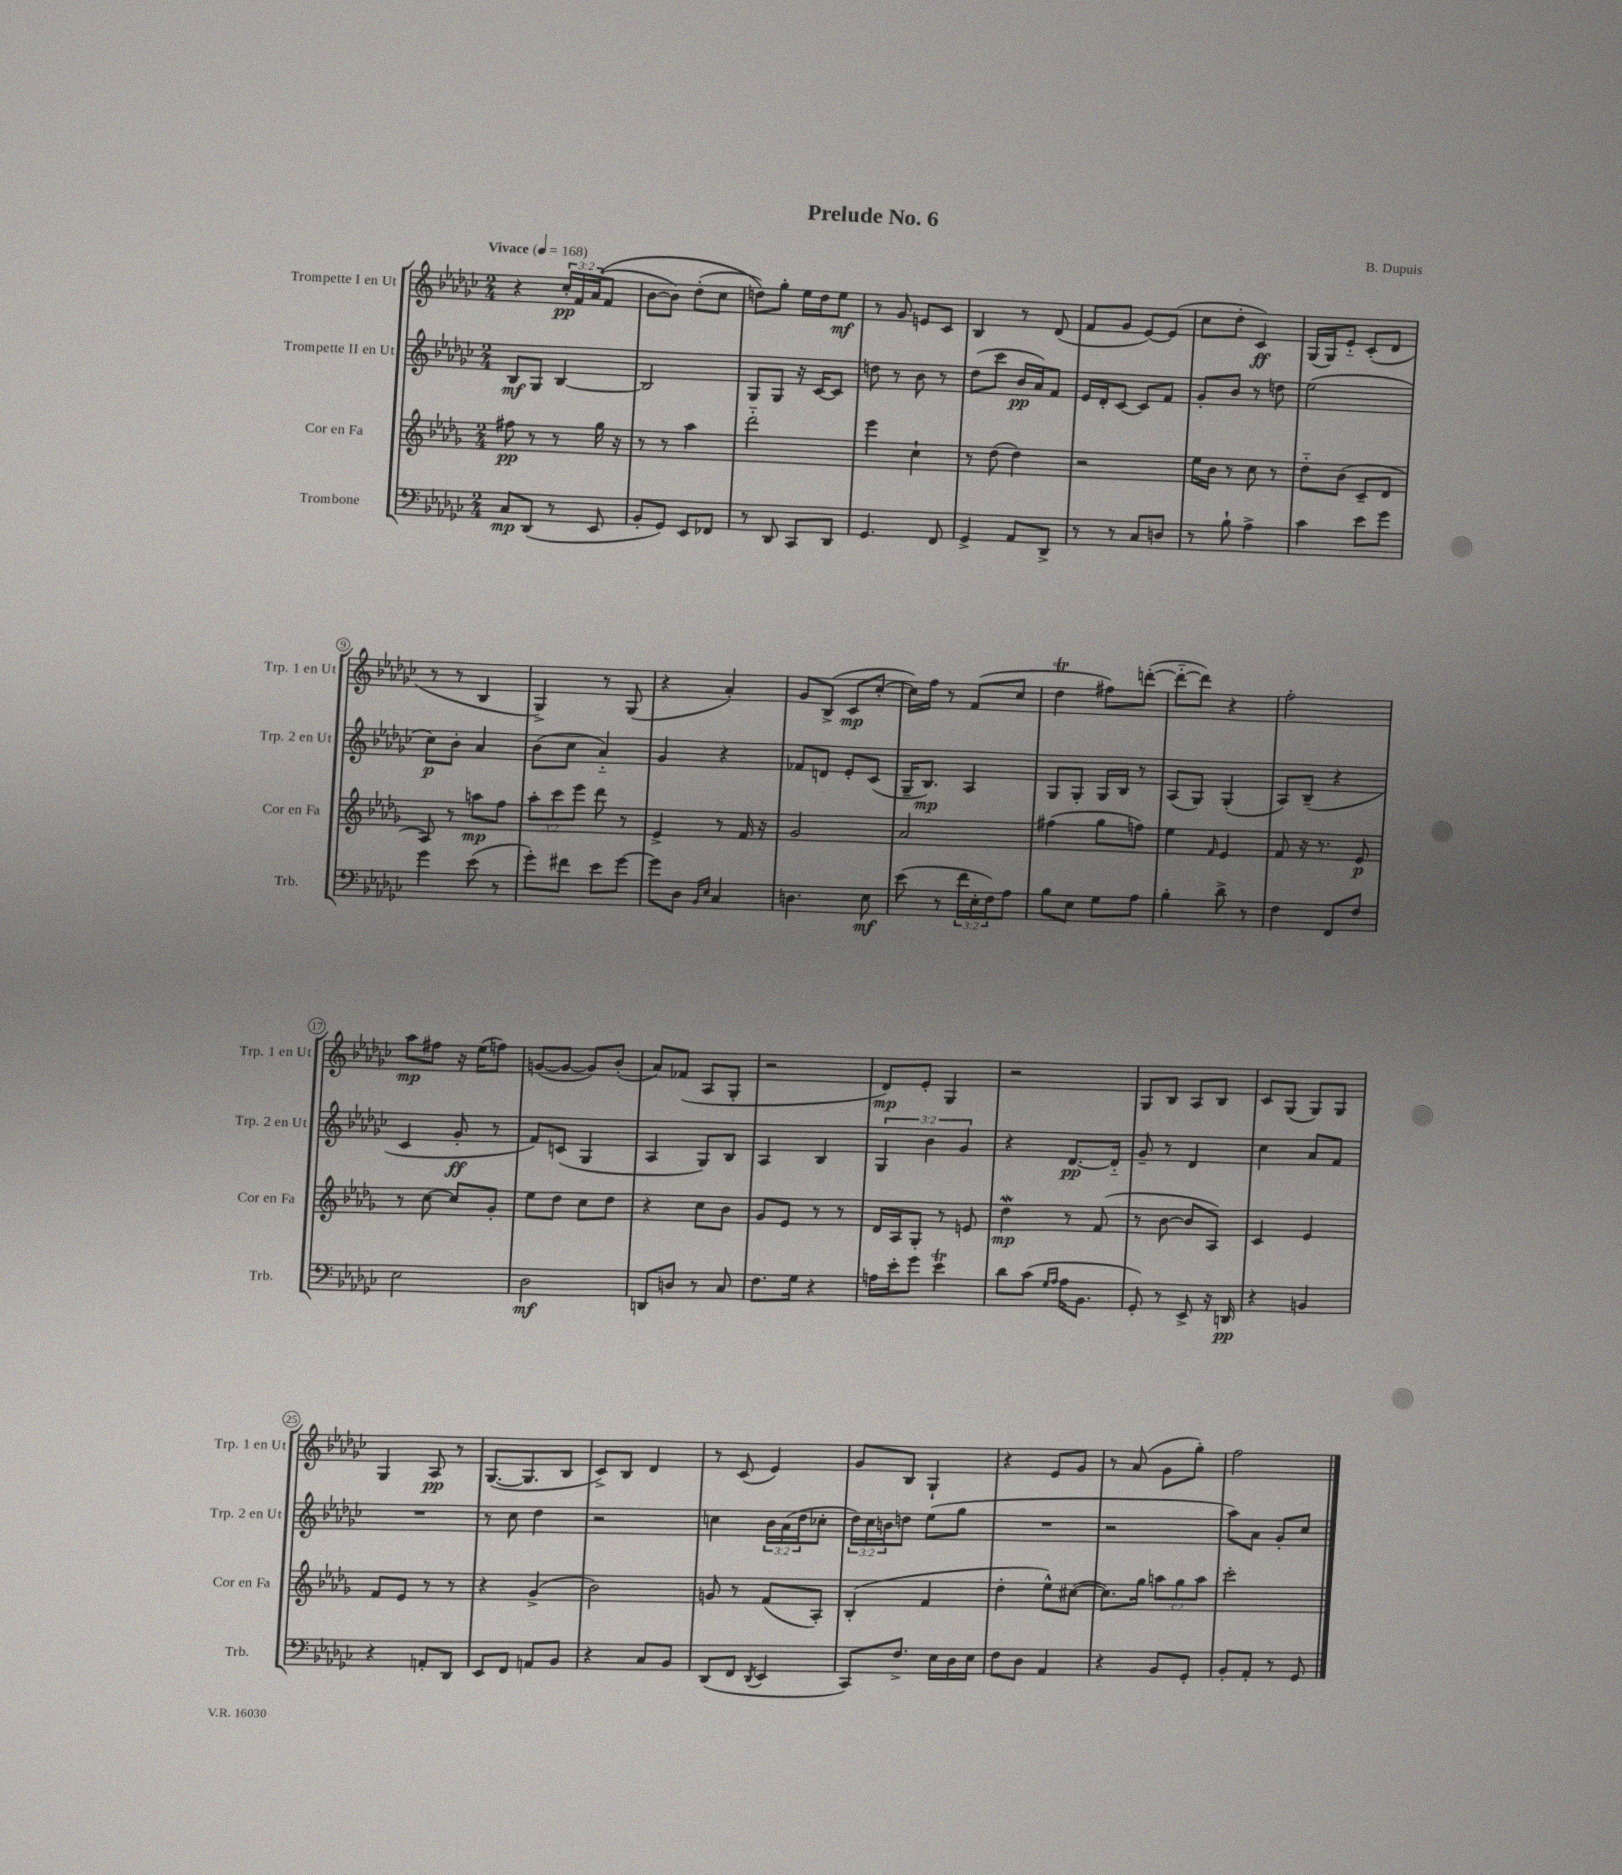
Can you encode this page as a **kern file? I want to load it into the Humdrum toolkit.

**kern	**kern	**kern	**kern
*staff4	*staff3	*staff2	*staff1
*clefF4	*clefG2	*clefG2	*clefG2
*k[b-e-a-d-g-c-]	*k[b-e-a-d-g-]	*k[b-e-a-d-g-c-]	*k[b-e-a-d-g-c-]
*M2/4	*M2/4	*M2/4	*M2/4
*MM168	*MM168	*MM168	*MM168
8C-	8ff#	8B-	4r
(8DD-	8r	8G-	.
8r	8r	[4B-	24cc-'
.	.	.	24f
.	.	.	&((24a-
8EE-	16gg-	.	8f
.	16r	.	.
=	=	=	=
8BB-'	8r	2B-]	[8b-
8GG-)	8r	.	8b-])
8EE-	4aa-	.	(8dd-'
8FF-	.	.	8cc-
=	=	=	=
8r	2ddd-'~	8G-	8dd)&)
8DD-	.	8G-	8gg-'
8CC-	.	16r	16ee-
.	.	[16c-	16dd
8DD-	.	8c-]	8ee-
=	=	=	=
4.GG-	4eee-	8dd	8r
.	.	8r	8g-
.	4cc`	8b-	8e
8FF	.	8r	8c-
=	=	=	=
4GG-^	8r	(8dd-	4B-
.	(8dd-	8ccc-	.
8AA-	4dd-)	16b-	8r
.	.	16a-)	.
8DD-^	.	8f	(8d-
=	=	=	=
8r	2r	16e-	8f
.	.	16d-'	.
8r	.	[8c-	8g-
8C-	.	8c-]	[8e-)
8D	.	8f	(8e-]
=	=	=	=
8r	16ee-	8g-'	8cc-
.	16b-	.	.
8B-`	8r	8b-	8dd-'
4A-^	8cc	8r	4c-)
.	8r	8dd	.
=	=	=	=
4c-	8dd-'~	(2ee-	(16G-
.	.	.	16G-)
.	(8b-	.	8e-'~
8e-	8c~	.	(8c-'
8g-	8d-	.	8d-
=	=	=	=
4g-	8A-)	8cc-)	8r
.	8r	8b-'	8r
(8e-	8aa	4a-	4B-
8r	8ff	.	.
=	=	=	=
8g-')	12aa-'	(8b-	4G-^)
.	12ccc	.	.
8f#	.	8cc-	.
.	12eee-	.	.
8e-	8ddd-	4a-'~)	8r
[8g-	8r	.	(8G-
=	=	=	=
8g-]	4e-^	4g-	4r
8D-	.	.	.
16qqBB-	.	.	.
16qqE-	.	.	.
4C-	8r	4r	4a-')
.	16f	.	.
.	16r	.	.
=	=	=	=
4.D	2g-	8f-	8g-
.	.	8d	(8B-^
.	.	8e-'	8c-
8E-	.	(8c-	[8cc-'
=	=	=	=
(8e-	2a-	16G-~	16cc-])
.	.	8.B-)	16ff
8r	.	.	8r
24f	.	4A-	(8f
24E-'	.	.	.
24F)	.	.	.
8A-	.	.	8cc-
=	=	=	=
8B-	(4ff#	8G-	4dd-
8E-	.	8G-'	.
8G-	8gg-	16G-	8ff#)
.	.	16B-	.
8A-	8ff)	8r	([8ddd'
=	=	=	=
4B-'	4ee-	(8A-	8ddd'~_
.	.	8G-)	8ddd])
.	16qqf	.	.
8d-^	4e-	(4G-'	4r
8r	.	.	.
=	=	=	=
4F	8f	8A-)	2ff'
.	16r	(8B-~	.
.	8.r	.	.
8FF	.	4r	.
8F	8e-	.	.
=	=	=	=
2E-	8r	4c-	8aa-
.	[8cc	.	8ff#
.	8cc]	8g-'	16r
.	.	.	(16ee-
.	8g-'	8r	8ff)
=	=	=	=
2D-	8ee-	8f)	([8g
.	8dd-	(8c	8g_
.	8cc	4G-	8g])
.	8dd-	.	(8b-'
=	=	=	=
8DD	4r	4A-	8a-)
8D	.	.	(8f-
8r	8cc	8G-)	8A-
8C-	8b-	8B-	8G-'
=	=	=	=
8.F	8g-	4A-	2r
.	8e-	.	.
16G-	.	.	.
4r	8r	4B-	.
.	8r	.	.
=	=	=	=
16A	16d-	6G-	8d-)
16e-'	16A-	.	.
8g-	8G-'	.	8e-'
.	.	6b-	.
4e-	8r	.	4G-
.	.	6g-	.
.	8e	.	.
=	=	=	=
8d-	4dd-	4r	2r
(8c-	.	.	.
16qqG-	.	.	.
16qqA-	.	.	.
16A-	8r	[8.d-	.
8.BB-	.	.	.
.	(8f	.	.
.	.	16d-'~]	.
=	=	=	=
8GG-')	8r	8g-~	8G-
8r	[8b-	8r	8B-
8EE-^	8b-]	4d-	8A-
16r	8A-)	.	8B-
16DD	.	.	.
=	=	=	=
4r	4c	4cc-	8c-
.	.	.	(8G-
4BB	4e-	8a-	8G-)
.	.	8f	8G-
=	=	=	=
4r	8f	2r	4G-
.	8e-	.	.
8AA'	8r	.	8A-
8DD-	8r	.	8r
=	=	=	=
8EE-	4r	8r	([8.G-
8FF	.	8cc-	.
.	.	.	8.G-]
8AA	(4g-^	4dd-	.
8BB-	.	.	8B-
=	=	=	=
4r	2b-)	2r	8c-^)
.	.	.	8B-
8C-	.	.	4d-
8BB-	.	.	.
=	=	=	=
(8DD-	8g	4cc	8r
8FF	8r	.	(8c-
8qDD-	.	.	.
4EE-	(8f	24b-	4e-)
.	.	(24a-	.
.	.	24dd-	.
.	8A-')	8cc-'	.
=	=	=	=
8CC-)	(4B-'	24dd-)	8g-
.	.	24cc-	.
.	.	24b	.
8.F^	.	8dd	8B-
.	4f	(8ee-	4G-`
16E-	.	.	.
16D-	.	8gg-	.
16E-	.	.	.
=	=	=	=
8F	4dd-'	2r	4r
8D-	.	.	.
4AA-	8ee-^^)	.	8e-
.	([8cc#	.	8g-
=	=	=	=
4r	8.cc#])	2r	8r
.	.	.	(8a-
.	16gg-	.	.
8BB-	12aa	.	8g-
.	12gg-	.	.
8GG-'	.	.	8gg-')
.	12aa	.	.
=	=	=	=
8BB-'	2ccc'	8aa-)	2ff
8AA-'	.	8a-	.
8r	.	8g-'	.
8GG-	.	8cc-	.
==	==	==	==
*-	*-	*-	*-
